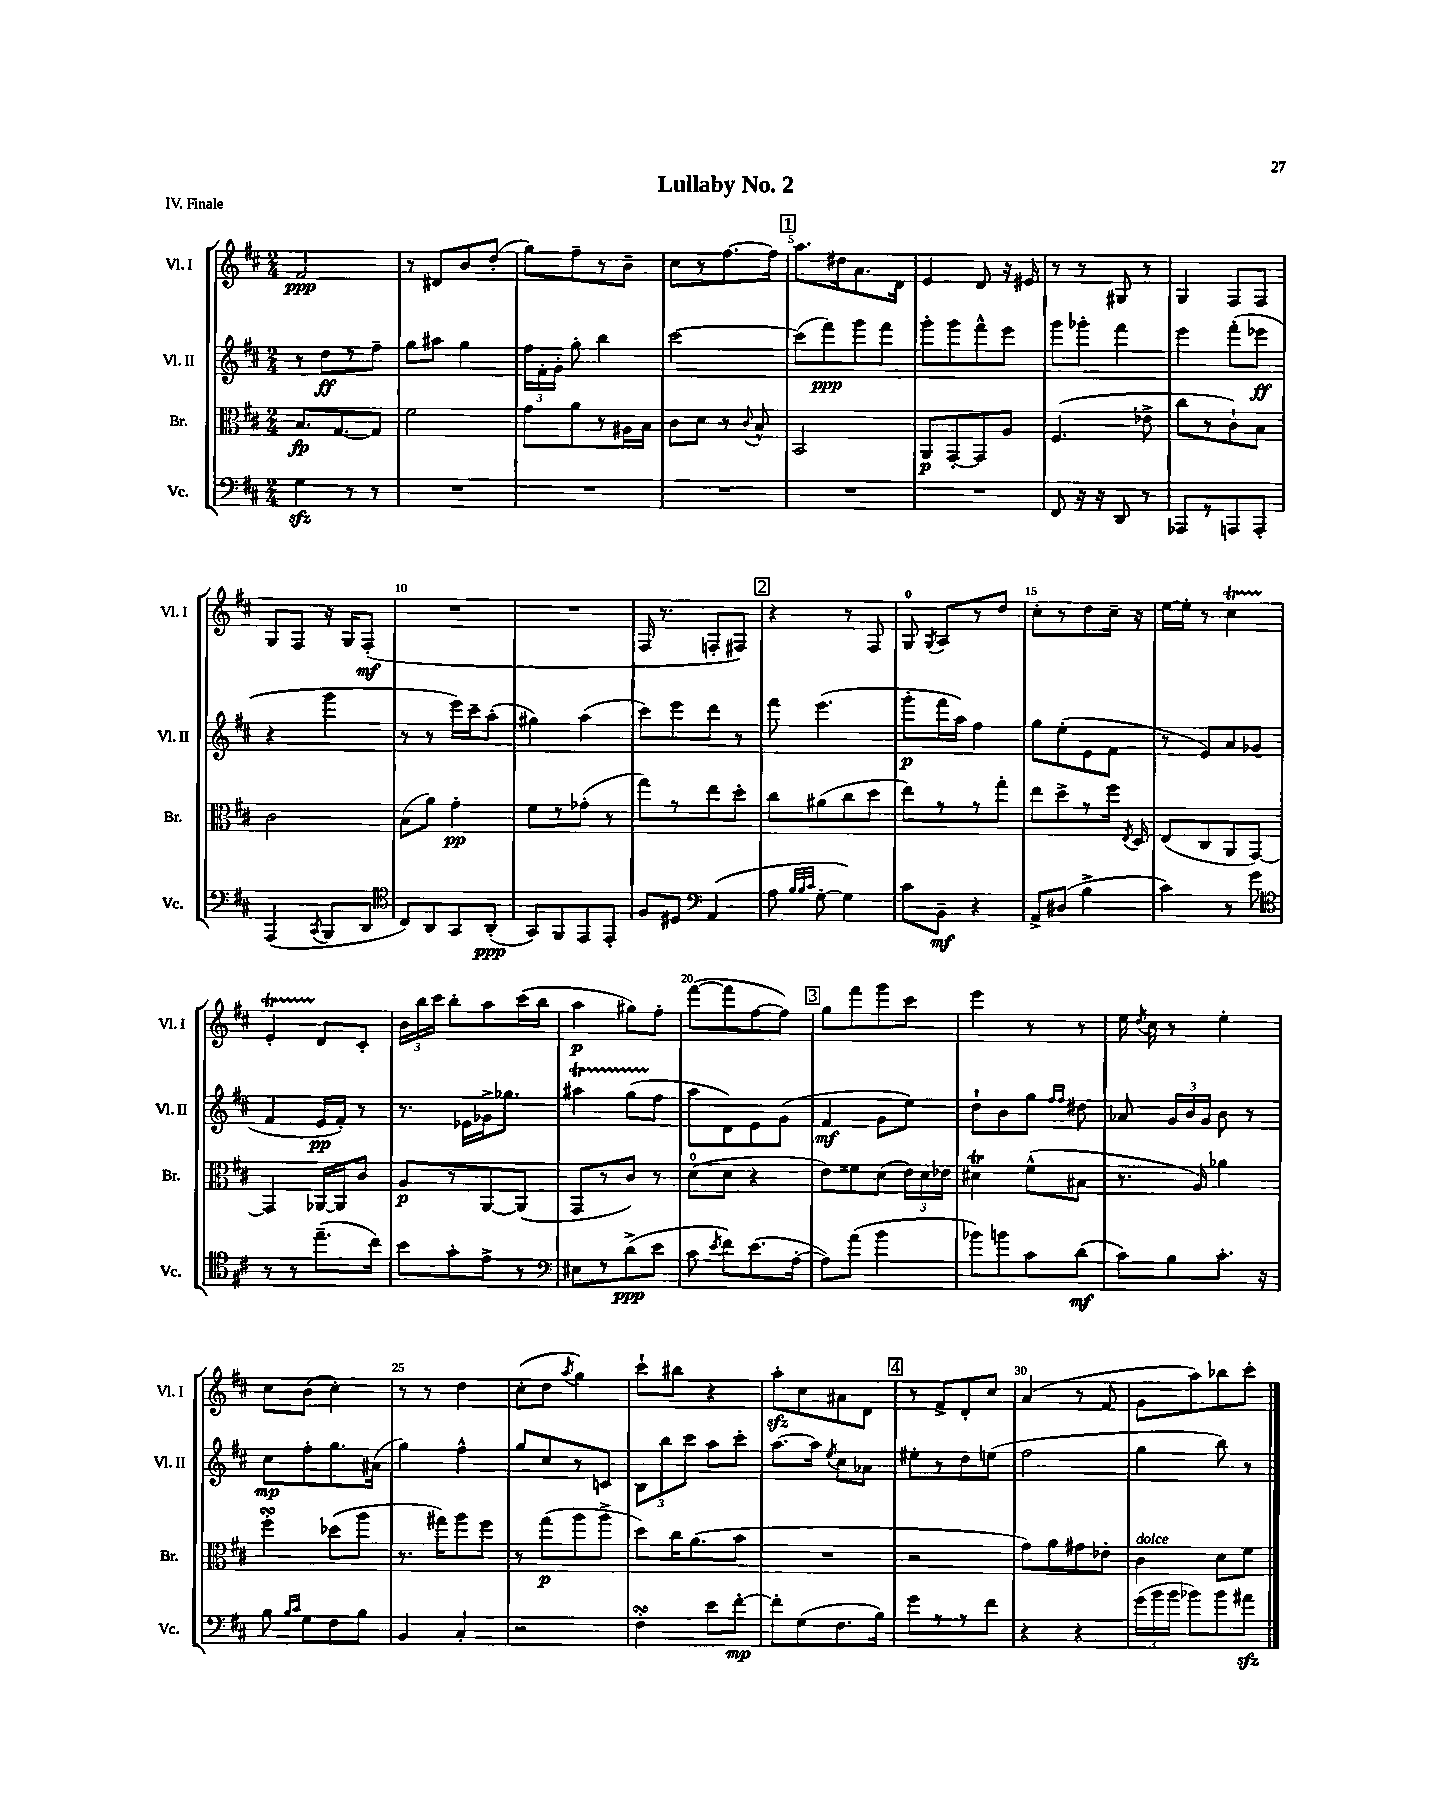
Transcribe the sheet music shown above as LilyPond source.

\header { title = "Lullaby No. 2" piece = "IV. Finale" }
<<
\new StaffGroup <<
\new Staff = "s0" \with { instrumentName = "Vl. I" shortInstrumentName = "Vl. I" } {
    \clef treble \key d \major \numericTimeSignature \time 2/4
    \autoBeamOff fis'2\ppp |
    r8 dis'8[ b'8 d''8]-.( |
    g''8[) fis''8-- r8 b'8]-- |
    cis''8[ r8 fis''8.~ fis''16] |
    \mark \markup { \box "1" } a''8.[ dis''16 a'8. d'16] |
    e'4 d'8 r16 eis'16 |
    r8 r8 gis8 r8 |
    g4 fis8[ fis8] |
    g8[ fis8] r16 g16[ fis8]-.\mf( |
    R2 |
    R2 |
    fis16 r8. f8[-. fis8]) |
    \mark \markup { \box "2" } r4 r8 fis8 |
    g8-0 \acciaccatura { g8 } a8[ r8 d''8] |
    cis''8[-. r8 d''8 cis''16]-- r16 |
    e''16[~ e''16]-. r8 cis''4\startTrillSpan |
    e'4-. d'8[\stopTrillSpan cis'8]-. |
    \tuplet 3/2 { b'16[ b''16 cis'''16] } b''8[-. a''8 cis'''16( b''16] |
    a''4\p gis''8[) fis''8]-. |
    fis'''8[~( fis'''8 fis''8~ fis''8]) |
    \mark \markup { \box "3" } g''8[ fis'''8 g'''8 cis'''8] |
    e'''4 r8 r8 |
    e''16 \acciaccatura { d''8 } cis''16 r8 e''4-. |
    cis''8[ b'8]( cis''4-.) |
    r8 r8 d''4 |
    cis''8[-.( d''8] \acciaccatura { a''8 } g''4) |
    cis'''8[-! bis''8] r4 |
    a''8[-.\sfz cis''8 ais'8 d'8] |
    \mark \markup { \box "4" } r8 fis'8[-> d'8-. cis''8] |
    a'4( r8 fis'8 |
    g'8[ a''8) bes''8 cis'''8]-. \bar "|." |
}
\new Staff = "s1" \with { instrumentName = "Vl. II" shortInstrumentName = "Vl. II" } {
    \clef treble \key d \major \numericTimeSignature \time 2/4
    \autoBeamOff r8 d''8[\ff r8 fis''8]-- |
    g''8[ ais''8] g''4 |
    \tuplet 3/2 { fis''16[ fis'16-. g'16]-. } g''8-. b''4 |
    cis'''2~ |
    \mark \markup { \box "1" } cis'''8[( fis'''8\ppp) g'''8 fis'''8] |
    g'''8[-. g'''8 fis'''8-^ e'''8] |
    g'''8[ ges'''8]-. fis'''4 |
    e'''4 fis'''8[-.( ees'''8]\ff |
    r4 g'''4 |
    r8 r8 e'''16[) cis'''16-- a''8]-.( |
    gis''4) a''4( |
    cis'''8[) e'''8 d'''8] r8 |
    \mark \markup { \box "2" } fis'''8 e'''4.( |
    g'''8[-.\p fis'''16 a''16]) fis''4 |
    g''8[ e''8-.( e'8 fis'8] |
    r8 e'8[) a'8 ges'8]( |
    fis'4 e'16[\pp fis'16]-.) r8 |
    r8. ees'16[ ges'16-> ges''8.] |
    ais''4\startTrillSpan g''8[( fis''8]\stopTrillSpan |
    a''8[ d'8) e'8 g'8]( |
    \mark \markup { \box "3" } fis'4\mf g'8[ e''8]) |
    d''8[-! b'8 g''8] \grace { fis''16[ fis''16] } dis''8 |
    aes'8 \tuplet 3/2 { g'16[ b'16 g'16] } b'8 r8 |
    cis''8[\mp fis''8-. g''8. ais'16]( |
    g''4) fis''4-^ |
    g''8[ cis''8 r8 c'8] |
    \tuplet 3/2 { b8[ b''8 cis'''8] } a''8[ cis'''8]-. |
    a''8.[~ a''16] \acciaccatura { e''8 } cis''8[ aes'8] |
    \mark \markup { \box "4" } eis''8[-. r8 d''8 e''8]( |
    fis''2 |
    g''4 b''8) r8 \bar "|." |
}
\new Staff = "s2" \with { instrumentName = "Br." shortInstrumentName = "Br." } {
    \clef alto \key d \major \numericTimeSignature \time 2/4
    \autoBeamOff b8.[\fp g8.~ g8] |
    fis'2 |
    g'8[ a'8 r8 ais16 b16] |
    cis'8[ d'8] r8 \appoggiatura { cis'8 } b8-^ |
    \mark \markup { \box "1" } b,2 |
    a,8[\p g,8~-. g,8 a8] |
    fis4.( ees'8-> |
    cis''8[ r8 cis'8-!) b8] |
    cis'2 |
    b8[( a'8]) g'4-.\pp |
    fis'8[ r8 ges'8]-.( r8 |
    g''8[) r8 e''8 d''8]-. |
    \mark \markup { \box "2" } cis''8[ ais'8( cis''8 d''8] |
    e''8[) r8 r8 g''8]-. |
    e''8[ d''8-> r8 fis''16] \acciaccatura { e8 } d16 |
    e8[( cis8 a,8 g,8]~) |
    g,4 aes,16[~ aes,16 cis'8] |
    a8[\p r8 a,8~ a,8]( |
    g,8[ r8 cis'8]) r8 |
    d'8[-0( d'8] r4 |
    \mark \markup { \box "3" } e'8[) fisis'8 d'8]( \tuplet 3/2 { e'16[) d'16 ees'16] } |
    dis'4\trill fis'8[-^( bis8] |
    r8. a16) aes'4 |
    fis''4-.\turn des''8[( a''8] |
    r8. gis''16[) a''8 fis''8] |
    r8 g''8[\p( a''8 a''8]-> |
    d''8[) cis''16 a'8.( b'8] |
    R2 |
    \mark \markup { \box "4" } r2 |
    g'8[) a'8 gis'8 ees'8]-. |
    cis'4^\markup { \italic "dolce" } d'8[ fis'8] \bar "|." |
}
\new Staff = "s3" \with { instrumentName = "Vc." shortInstrumentName = "Vc." } {
    \clef bass \key d \major \numericTimeSignature \time 2/4
    \autoBeamOff g4\sfz r8 r8 |
    R2 |
    R2 |
    R2 |
    \mark \markup { \box "1" } R2 |
    R2 |
    fis,8 r16 r16 d,8 r8 |
    aes,,8[ r8 a,,8 a,,8]-. |
    a,,4( \acciaccatura { cis,8 } b,,8[ d,8] |
    \clef tenor cis8[) a,8 g,8 a,8]-.\ppp( |
    g,8[) fis,8 e,8 e,8]-. |
    fis8[ dis8] \clef bass a,4( |
    \mark \markup { \box "2" } a8 \grace { b32[ b32 cis'32] } g8~-. g4) |
    cis'8[ b,8]--\mf r4 |
    a,8[-> dis8]( b4-> |
    cis'4) r8 g'8 |
    \clef tenor r8 r8 e''8.[--( cis''16]) |
    b'8[ g'8-. e'8]-> r8 |
    \clef bass eis8[ r8 d'8->\ppp( e'8] |
    cis'8 \acciaccatura { e'8 } fis'8[) e'8.( a16]~-. |
    \mark \markup { \box "3" } a8[) a'8]( b'4 |
    bes'8[) b'8 cis'8 d'8]\mf( |
    cis'8[) b8 cis'8.]-. r16 |
    b8 \grace { b16[ cis'16] } g8[ fis8 b8] |
    b,4 cis4-. |
    r2 |
    fis4-.\turn e'8[ fis'8]~-.\mp |
    fis'8[-. g8( fis8. b16]) |
    \mark \markup { \box "4" } g'8[ r8 r8 fis'8] |
    r4 r4 |
    \tuplet 3/2 { g'16[( b'16 b'16] } bes'8[) bes'8 ais'8]\sfz \bar "|." |
}
>>
>>
\layout { \context { \Score \override BarNumber.break-visibility = ##(#f #t #t) barNumberVisibility = #(every-nth-bar-number-visible 5) } }
